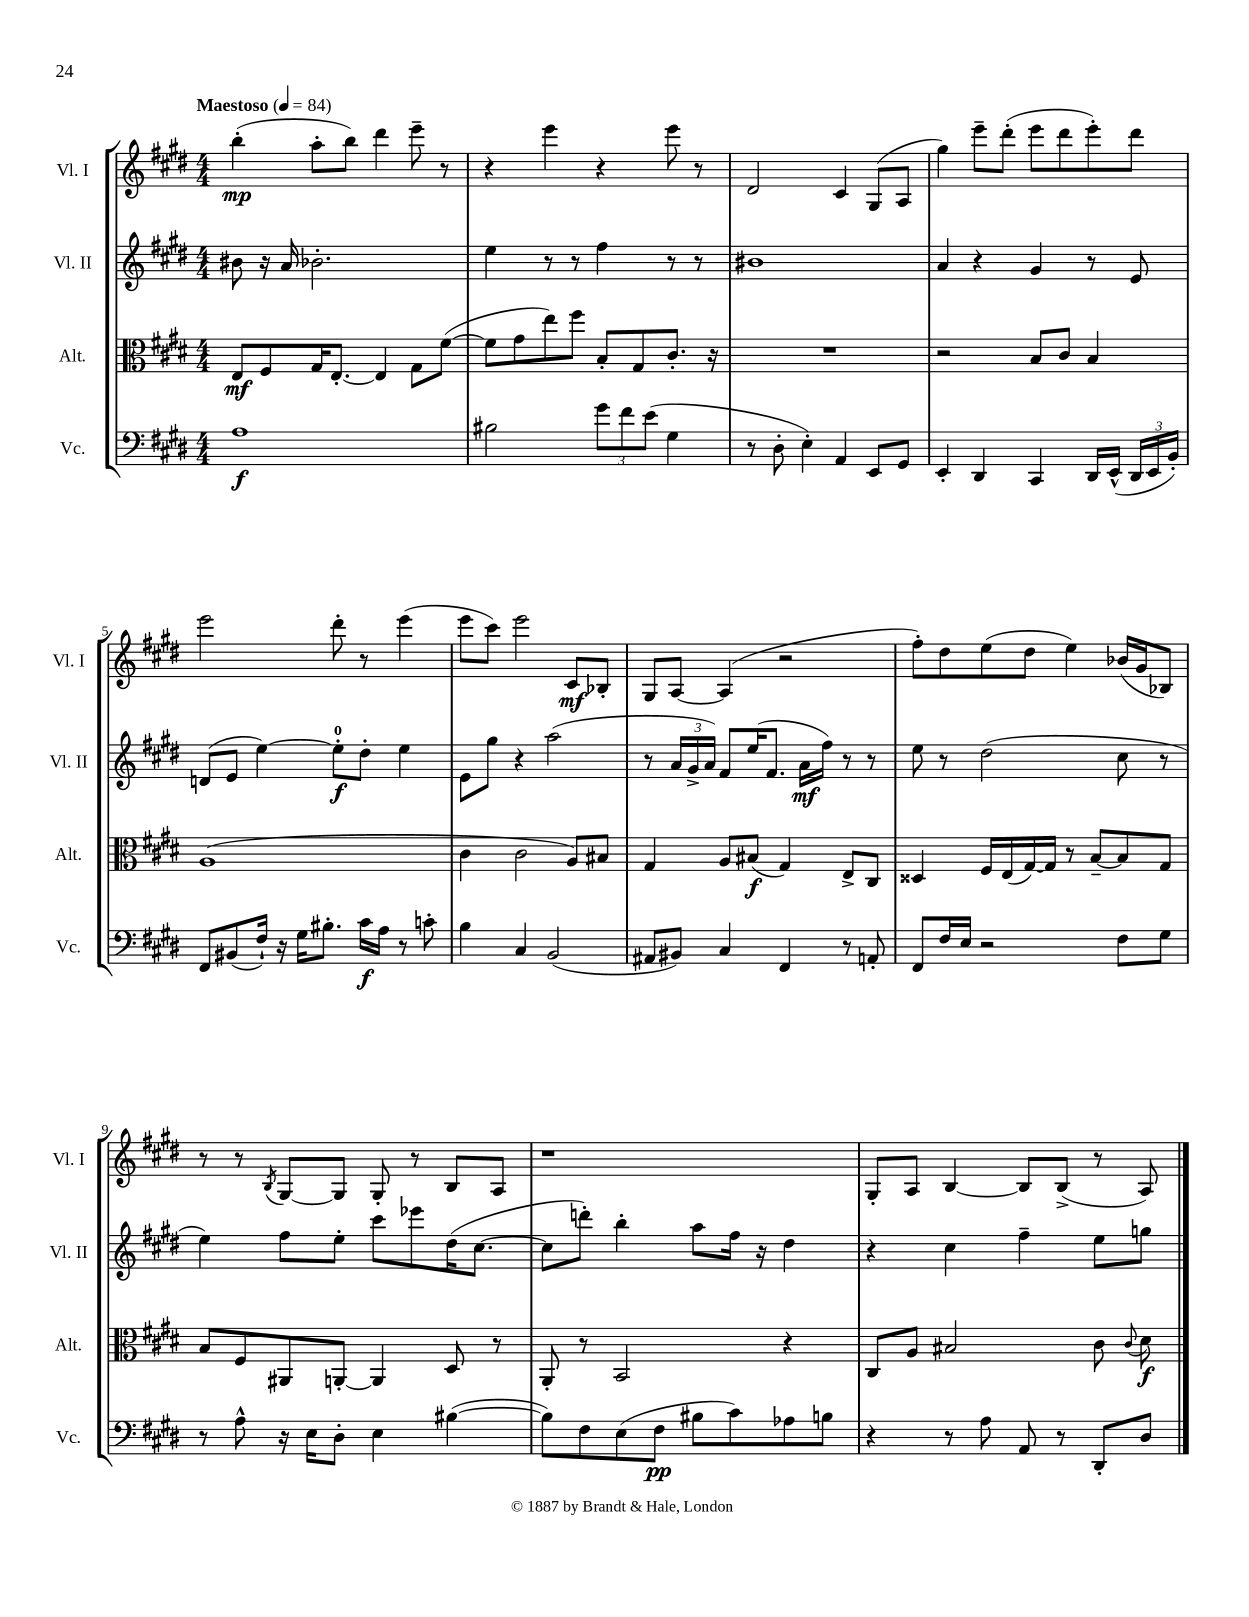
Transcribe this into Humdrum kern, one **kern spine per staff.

**kern	**kern	**kern	**kern
*staff4	*staff3	*staff2	*staff1
*clefF4	*clefC3	*clefG2	*clefG2
*k[f#c#g#d#]	*k[f#c#g#d#]	*k[f#c#g#d#]	*k[f#c#g#d#]
*M4/4	*M4/4	*M4/4	*M4/4
*MM84	*MM84	*MM84	*MM84
1A	8E/L	8b#\	(4bb'\
.	8F#/	16r	.
.	.	16a/	.
.	16G#/K	2.b-'\	8aa'\L
.	[8.E'/J	.	.
.	.	.	8bb\J)
.	4E/]	.	4ddd#\
.	8G#\L	.	8eee~\
.	([8f#\J	.	8r
=	=	=	=
2B#\	8f#\]L	4ee\	4r
.	8g#\	.	.
.	8ee\)	8r	4eee\
.	8ff#\J	8r	.
12g#\L	8B'/L	4ff#\	4r
12f#\	.	.	.
.	8G#/	.	.
(12e\J	.	.	.
4G#\	8.c#'/J	8r	8eee\
.	.	8r	8r
.	16r	.	.
=	=	=	=
8r	1r	1b#	2d#/
8D#'\	.	.	.
4E'\)	.	.	.
4AA/	.	.	4c#/
8EE/L	.	.	(8G#/L
8GG#/J	.	.	8A/J
=	=	=	=
4EE'/	2r	4a/	4gg#\)
4DD#/	.	4r	8eee~\L
.	.	.	(8ddd#'\J
4CC#/	8B/L	4g#/	8eee\L
.	8c#/J	.	8ddd#\
16DD#/LL	4B/	8r	8eee'\)
(16EE^^/JJ	.	.	.
24DD#/LL	.	8e/	8ddd#\J
24EE/	.	.	.
24BB'/JJ)	.	.	.
=	=	=	=
8FF#/L	(1A	(8d/L	2eee\
(8BB#/	.	8e/J	.
16F#`/Jk)	.	[4ee\)	.
16r	.	.	.
16G#\LK	.	.	.
8.B#'\J	.	.	.
.	.	8ee'\]L	8ddd#'\
16c#\LL	.	8dd#'\J	8r
16A\JJ	.	.	.
8r	.	4ee\	(4eee\
8c'\	.	.	.
=	=	=	=
4B\	4c#\	8e\L	8eee\L
.	.	8gg#\J	8ccc#\J)
4C#/	2c#\	4r	2eee\
(2BB/	.	(2aa\	.
.	8A/L)	.	8c#/L
.	8B#/J	.	8B-'/J
=	=	=	=
8AA#/L	4G#/	8r	8G#/L
8BB#/J)	.	24a/LL	[8A/J
.	.	24g#^/	.
.	.	24a/JJ)	.
4C#/	8A/L	8f#/L	(4A/]
.	(8B#/J	(16ee/K	.
.	.	8.f#/J	.
4FF#/	4G#/)	.	2r
.	.	16a\LL	.
.	.	16ff#\JJ)	.
8r	8E^/L	8r	.
8AA'/	8C#/J	8r	.
=	=	=	=
8FF#/L	4D##/	8ee\	8ff#'\L)
16F#/L	.	8r	8dd#\
16E/JJ	.	.	.
2r	16F#/LL	(2dd#\	(8ee\
.	(16E/	.	.
.	[16G#/)	.	8dd#\J
.	16G#/]JJ	.	.
.	8r	.	4ee\)
.	[8B~/L	.	.
8F#\L	8B/]	8cc#\	(16b-/LL
.	.	.	16g#/J
8G#\J	8G#/J	8r	8B-/J)
=	=	=	=
8r	8B/L	4ee\)	8r
8A^^\	8F#/	.	8r
.	.	.	8qB/
16r	8AA#/	8ff#\L	[8G#/L
16E\LK	.	.	.
8D#'\J	[8AA'/J	8ee'\J	8G#/]J
4E\	4AA/]	8ccc#\L	8G#'/
.	.	8eee-\	8r
([4B#\	8D#/	(16dd#\K	8B/L
.	.	[8.cc#\J	.
.	8r	.	8A/J
=	=	=	=
8B#\]L)	8AA'/	8cc#\]L	1r
8F#\	8r	8ddd'\J)	.
(8E\	2BB/	4bb'\	.
8F#\J	.	.	.
8B#\L	.	8aa\L	.
8c#\)	.	16ff#\Jk	.
.	.	16r	.
8A-\	4r	4dd#\	.
8B\J	.	.	.
=	=	=	=
4r	8C#/L	4r	8G#'/L
.	8A/J	.	8A/J
8r	2B#/	4cc#\	[4B/
8A\	.	.	.
8AA/	.	4ff#~\	8B/]L
8r	.	.	(8B^/J
8DD#'/L	8c#\	8ee\L	8r
.	8qqc#/	.	.
8D#/J	8d#\	8gg\J	8A/)
==	==	==	==
*-	*-	*-	*-
